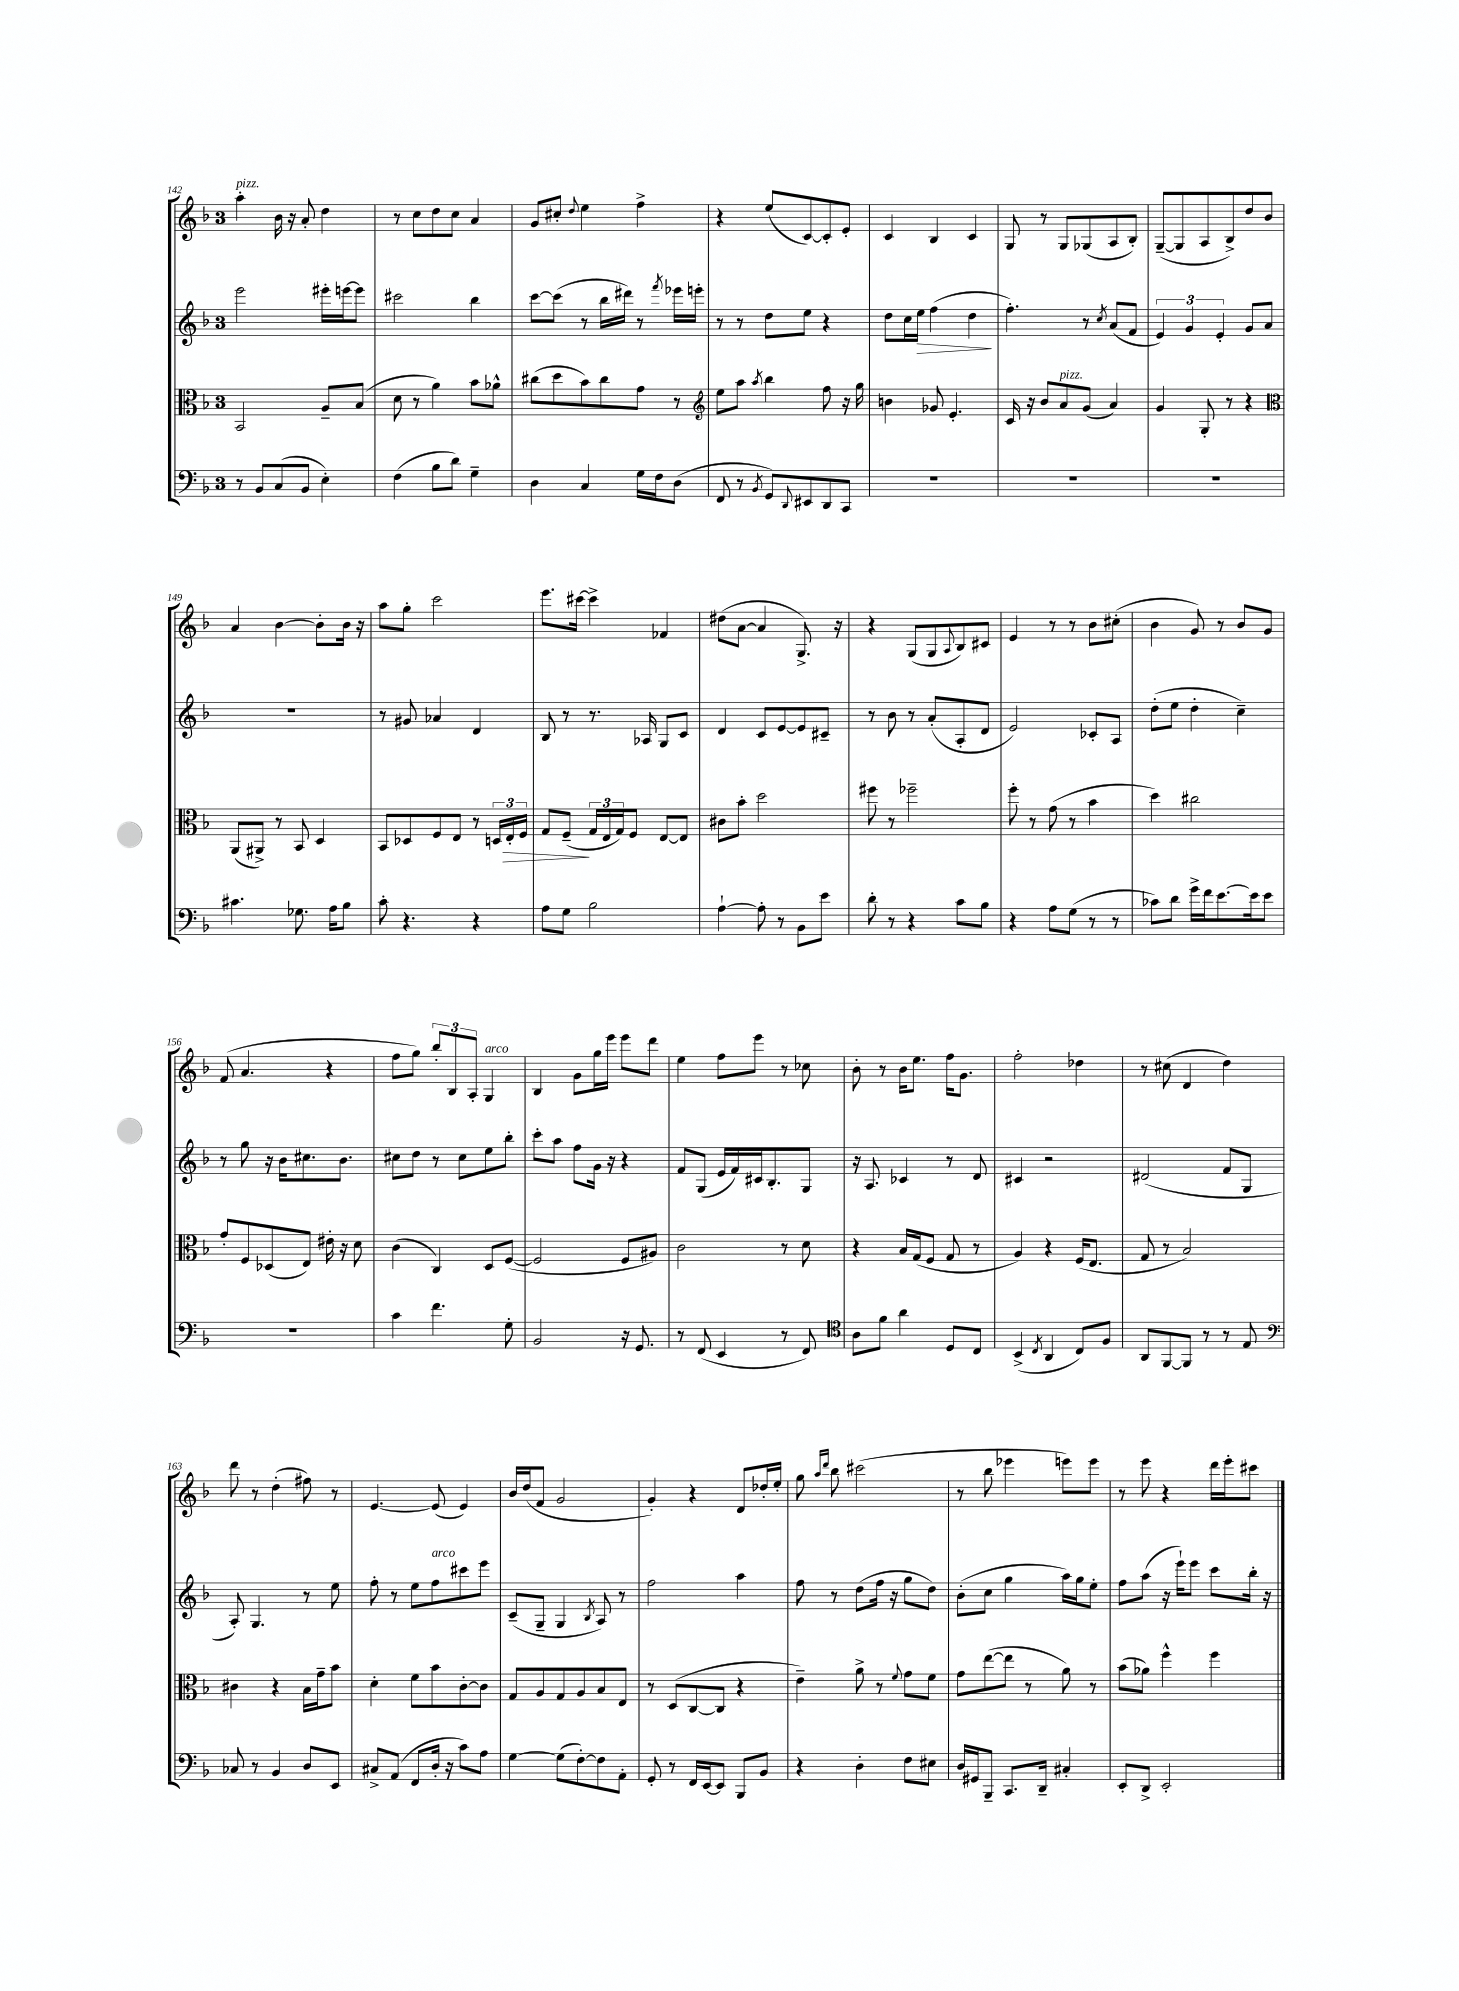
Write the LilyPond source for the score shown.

<<
\new StaffGroup <<
\new Staff = "s0" {
    \clef treble \key f \major \once \override Staff.TimeSignature.style = #'single-digit \time 3/4
    a''4-.^\markup { \italic "pizz." } bes'16 r16 a'8-. d''4 |
    r8 c''8 d''8 c''8 a'4 |
    g'8 cis''8-. \appoggiatura { d''8 } e''4 f''4-> |
    r4 e''8( c'8~) c'8-. e'8-. |
    c'4 bes4 c'4 |
    g8 r8 g8 ges8( a8 bes8-.) |
    g8~--( g8 a8 bes8->) d''8 bes'8 |
    a'4 bes'4~ bes'8-. bes'16 r16 |
    a''8 g''8-. c'''2 |
    e'''8. cis'''16~ cis'''4-> fes'4 |
    dis''8( a'8~ a'4 g8.->) r16 |
    r4 g8( g8 \appoggiatura { a8 } bes8) cis'8 |
    e'4 r8 r8 bes'8 cis''8-.( |
    bes'4 g'8) r8 bes'8 g'8 |
    f'8( a'4. r4 |
    f''8 g''8) \tuplet 3/2 { bes''8-. bes8 a8-. } g4^\markup { \italic "arco" } |
    bes4 g'8 g''16 e'''16 e'''8 d'''8 |
    e''4 f''8 e'''8 r8 ces''8 |
    bes'8-. r8 bes'16 e''8. f''16 g'8. |
    f''2-. des''4 |
    r8 cis''8( d'4 d''4) |
    d'''8 r8 d''4-.( fis''8) r8 |
    e'4.~ e'8( e'4) |
    bes'16 d''16( f'8 g'2 |
    g'4-.) r4 d'8 des''16-. e''16-. |
    g''8 \grace { a''16 d'''16 } bes''8 cis'''2( |
    r8 bes''8 ees'''4 e'''8) e'''8 |
    r8 e'''8 r4 d'''16 e'''16-. cis'''8 \bar "|." |
}
\new Staff = "s1" {
    \clef treble \key f \major \once \override Staff.TimeSignature.style = #'single-digit \time 3/4
    e'''2 eis'''16-. e'''16~ e'''8 |
    cis'''2 bes''4 |
    c'''8~ c'''8( r8 bes''16 dis'''16) r8 \acciaccatura { f'''8 } ees'''16 e'''16-. |
    r8 r8 d''8 e''8 r4 |
    d''8 c''16 e''16\> f''4( d''4\! |
    f''4.-.) r8 \acciaccatura { c''8 } a'8( f'8 |
    \tuplet 3/2 { e'4) g'4 e'4-. } g'8 a'8 |
    R2. |
    r8 gis'8 aes'4 d'4 |
    bes8 r8 r8. aes16 g8 c'8 |
    d'4 c'8 e'8~ e'8 cis'8-- |
    r8 bes'8 r8 a'8-.( a8-. d'8 |
    e'2) ces'8-. a8 |
    d''8-.( e''8 d''4-. c''4--) |
    r8 g''8 r16 bes'16 cis''8. bes'8. |
    cis''8 d''8 r8 cis''8 e''8 bes''8-. |
    c'''8-. a''8 f''8 g'16 r16 r4 |
    f'8 g8( e'16 f'16) cis'16 bes8.-. g8 |
    r16 a8. ces'4 r8 d'8 |
    cis'4 r2 |
    dis'2( f'8 g8 |
    a8-.) g4. r8 e''8 |
    f''8-. r8 e''8 f''8^\markup { \italic "arco" } cis'''8 e'''8 |
    c'8--( g8-- g4 \acciaccatura { bes8 } a8) r8 |
    f''2 a''4 |
    f''8 r8 d''8( f''16 r16 g''8 d''8) |
    bes'8-.( c''8 g''4 a''16) g''16 e''8-. |
    f''8 a''8( r16 e'''16-!) e'''8 c'''8 bes''16-. r16 \bar "|." |
}
\new Staff = "s2" {
    \clef alto \key f \major \once \override Staff.TimeSignature.style = #'single-digit \time 3/4
    bes,2 a8-- bes8( |
    d'8 r8 a'4) bes'8 aes'8-^ |
    cis''8( d''8 bes'8) cis''8 g'8 r8 |
    \clef treble e''8 a''8 \acciaccatura { a''8 } bes''4 f''8 r16 g''16 |
    b'4 ges'8 e'4.-. |
    c'16 r16 bes'8 a'8^\markup { \italic "pizz." } g'8( a'4) |
    g'4 g8-. r8 r4 |
    \clef alto a,8( ais,8->) r8 bes,8 d4 |
    bes,8 des8 f8 e8 r8 \tuplet 3/2 { d16 e16-.\> f16 } |
    g8 f8--\!( \tuplet 3/2 { g16 e16 g16) } f8 e8~ e8 |
    cis'8 bes'8-. d''2 |
    fis''8 r8 fes''2-- |
    f''8-. r8 g'8( r8 bes'4 |
    d''4) cis''2 |
    g'8-. f8 des8( e8) eis'16-. r16 d'8 |
    c'4( c4) d8 f8~( |
    f2 f8 ais8) |
    c'2 r8 d'8 |
    r4 bes16 g16( f8 g8 r8 |
    a4) r4 f16( e8. |
    g8 r8 bes2) |
    cis'4 r4 bes16 g'16-- bes'8 |
    d'4-. f'8 bes'8 c'8~-. c'8 |
    g8 a8 g8 a8 bes8 e8 |
    r8 d8( c8~ c8 r4 |
    e'4--) a'8-> r8 \appoggiatura { f'8 } g'8 f'8 |
    g'8 e''8~( e''8 r8 a'8) r8 |
    bes'8( aes'8) f''4-^ f''4 \bar "|." |
}
\new Staff = "s3" {
    \clef bass \key f \major \once \override Staff.TimeSignature.style = #'single-digit \time 3/4
    r8 bes,8 c8( bes,8 e4-.) |
    f4( bes8 d'8) g4-- |
    d4 c4 g16 f16 d8( |
    f,8 r8 \acciaccatura { bes,8 } g,8) \appoggiatura { d,8 } eis,8 d,8 c,8 |
    R2. |
    R2. |
    R2. |
    cis'4. ges8. a16 bes8 |
    c'8-. r4. r4 |
    a8 g8 bes2 |
    a4~-! a8-. r8 bes,8 e'8 |
    d'8-. r8 r4 c'8 bes8 |
    r4 a8 g8( r8 r8 |
    ces'8) d'8 g'16-> f'16 e'8.~ e'16 e'8 |
    R2. |
    c'4 f'4. g8-. |
    bes,2 r16 g,8. |
    r8 f,8( e,4 r8 f,8) |
    \clef tenor a8 f'8 a'4 d8 c8 |
    bes,4->( \acciaccatura { c8 } a,4 c8) f8 |
    a,8 f,8~ f,8 r8 r8 e8 |
    \clef bass ces8 r8 bes,4 d8 e,8 |
    cis8-> a,8( f,8 d16-. r16 c'8) a8 |
    g4~ g8( f8~-.) f8 a,8-. |
    g,8-. r8 f,16 e,16~ e,8 bes,,8 bes,8 |
    r4 d4-. f8 eis8 |
    d16 gis,16 bes,,8-- c,8. d,16-- cis4-. |
    e,8-. d,8-> e,2-. \bar "|." |
}
>>
>>
\layout { \context { \Score currentBarNumber = #142 } }
